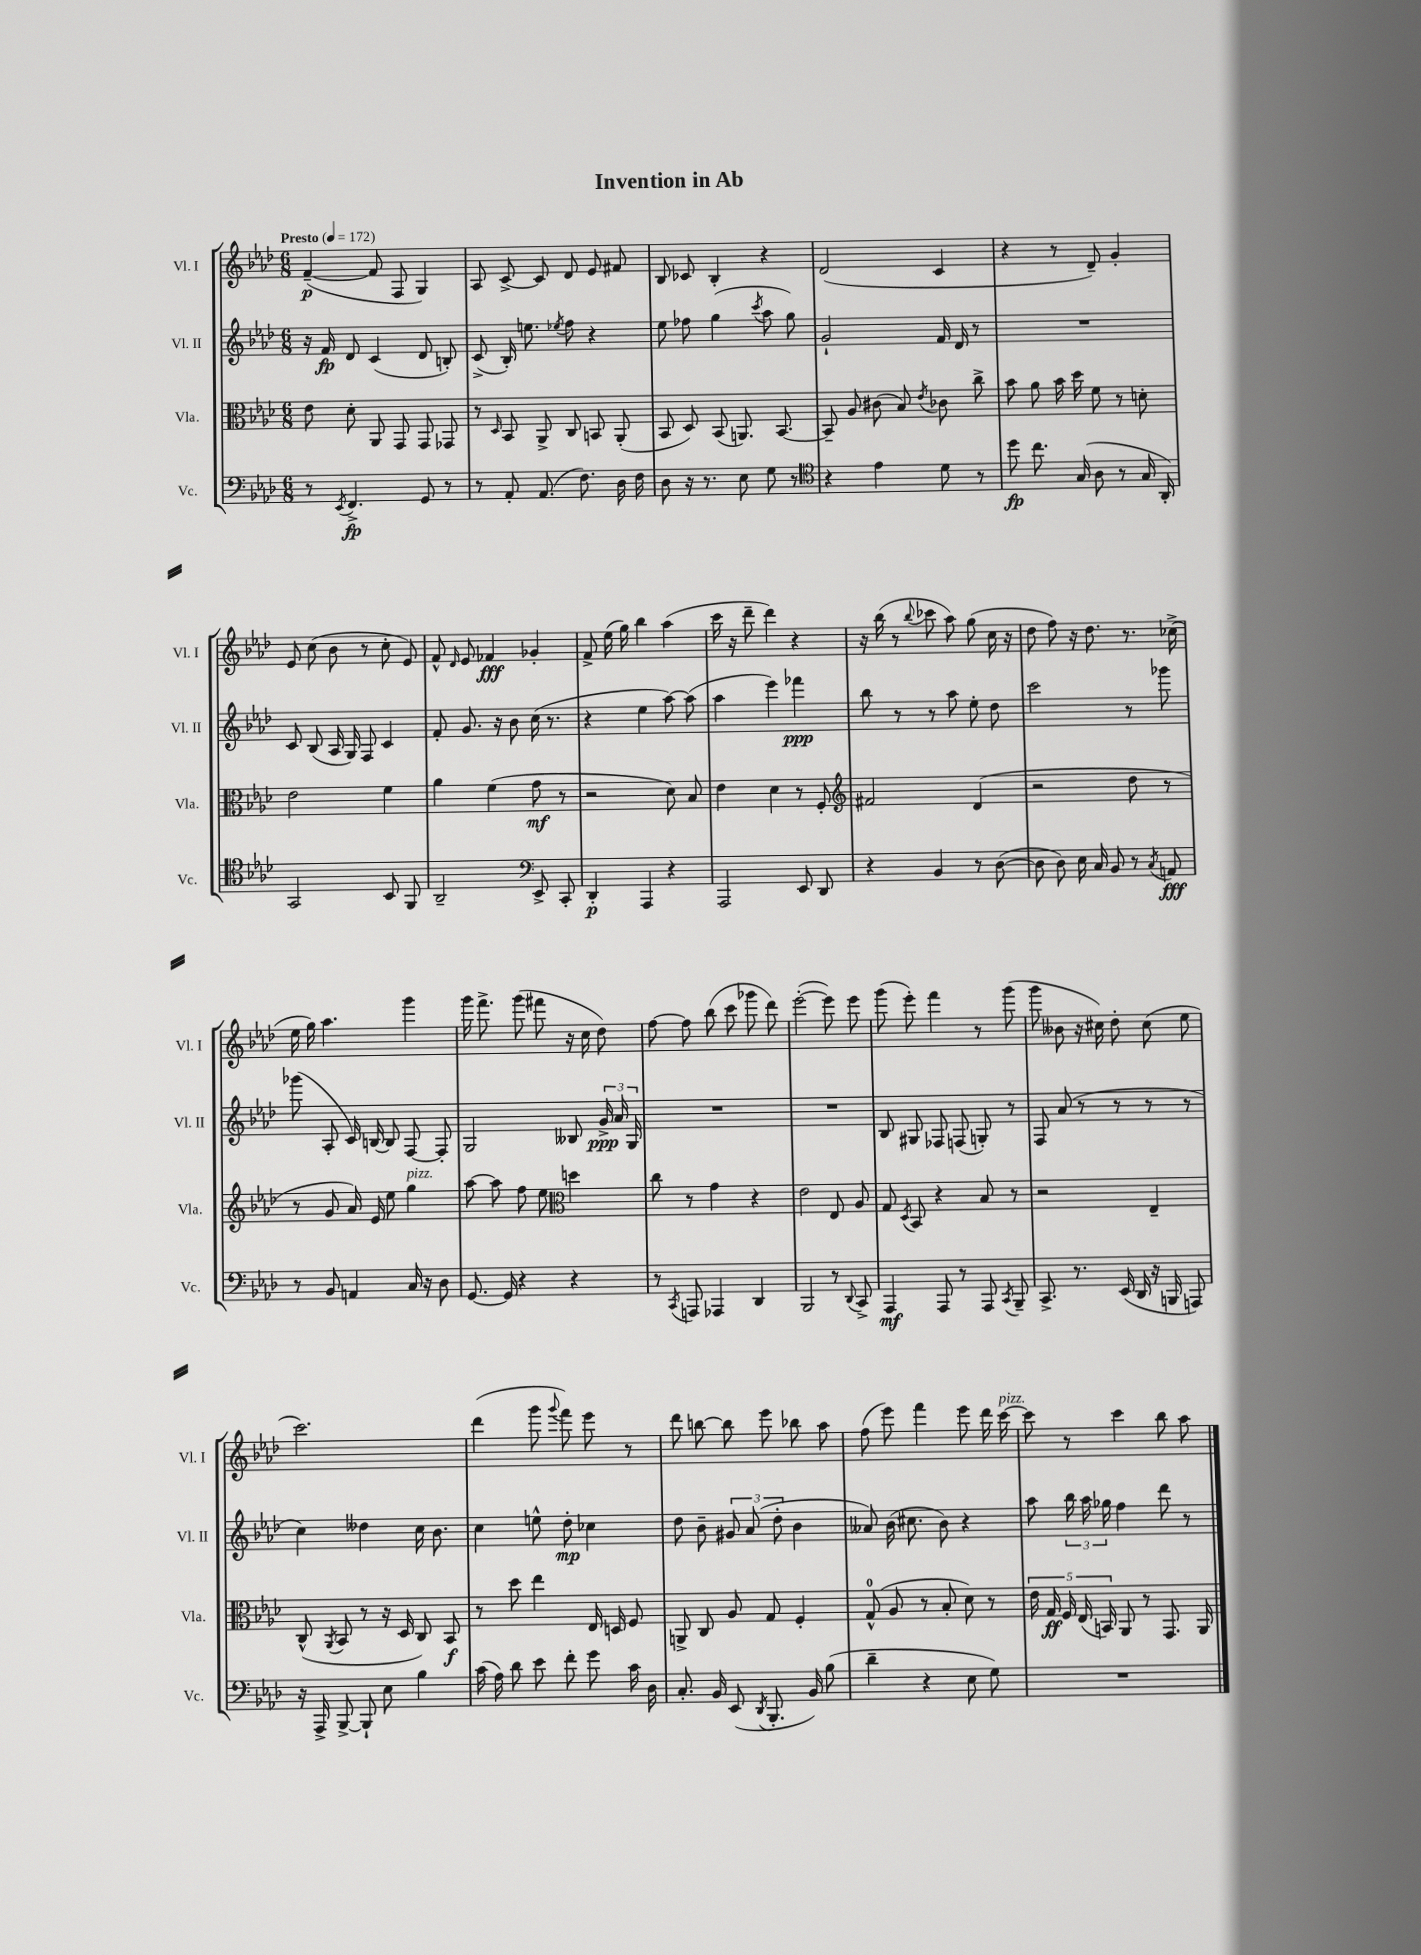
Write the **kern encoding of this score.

**kern	**dynam	**kern	**dynam	**kern	**dynam	**kern	**dynam
*part4	*part4	*part3	*part3	*part2	*part2	*part1	*part1
*staff4	*staff4	*staff3	*staff3	*staff2	*staff2	*staff1	*staff1
*I"Vc.	*	*I"Vla.	*	*I"Vl. II	*	*I"Vl. I	*
*I'Vc.	*	*I'Vla.	*	*I'Vl. II	*	*I'Vl. I	*
*clefF4	*	*clefC3	*	*clefG2	*	*clefG2	*
*k[b-e-a-d-]	*	*k[b-e-a-d-]	*	*k[b-e-a-d-]	*	*k[b-e-a-d-]	*
*M6/8	*	*M6/8	*	*M6/8	*	*M6/8	*
*MM172	*	*MM172	*	*MM172	*	*MM172	*
=1	=1	=1	=1	=1	=1	=1	=1
!	!	!	!	!	!	!LO:TX:a:B:t=Presto	!
8r	.	8e-\	.	16r	.	([4f~/	p
.	.	.	.	16f/	fp	.	.
8qEE-/	.	.	.	.	.	.	.
4.FF^/	fp	8d-'\	.	8d-/	.	.	.
.	.	8AA-/	.	(4c/	.	8f/]	.
.	.	8GG/	.	.	.	8F/	.
8GG/	.	8GG/	.	8d-/	.	4G/)	.
8r	.	8GG-X/	.	8Bn'/)	.	.	.
=2	=2	=2	=2	=2	=2	=2	=2
8r	.	8r	.	(8c^/	.	8A-/	.
.	.	16qqD-/	.	.	.	.	.
8AA-'/	.	8BB-/	.	16B-'/)	.	[8c^/	.
.	.	.	.	8.een\	.	.	.
(8.AA-/	.	8AA-^/	.	.	.	8c/]	.
.	.	.	.	8qee-X/	.	.	.
.	.	8C/	.	8ff\	.	8d-/	.
8.F\)	.	.	.	.	.	.	.
.	.	8BBn/	.	4r	.	8e-/	.
16D-\	.	(8AA-'/	.	.	.	8f#X/	.
16F\	.	.	.	.	.	.	.
=3	=3	=3	=3	=3	=3	=3	=3
8D-\	.	8BB-/	.	8ee-\	.	8B-/	.
16r	.	8D-/)	.	8ff-X\	.	8c-X/	.
8.r	.	.	.	.	.	.	.
.	.	(8BB-/	.	(4gg\	.	4B-'/	.
8E-\	.	8.AAn/)	.	.	.	.	.
.	.	.	.	8qccc/	.	.	.
8G\	.	.	.	8aa-\	.	4r	.
.	.	[8.BB-/	.	.	.	.	.
8r	.	.	.	8gg\)	.	.	.
=4	=4	=4	=4	=4	=4	=4	=4
*clefC4	*	*	*	*	*	*	*
4r	.	8BB-~/]	.	2g`/	.	(2d-/	.
.	.	8A-/	.	.	.	.	.
4e-\	.	(8c#X\	.	.	.	.	.
.	.	8B-/)	.	.	.	.	.
.	.	8qe-/	.	.	.	.	.
8d-\	.	8c-X\	.	16f/	.	4c/	.
.	.	.	.	16d-/	.	.	.
8r	.	8cc^\	.	8r	.	.	.
=5	=5	=5	=5	=5	=5	=5	=5
8dd-\	fp	8b-\	.	2.r	.	4r	.
8.cc\	.	8a-\	.	.	.	.	.
.	.	16b-\	.	.	.	8r	.
(16G/	.	16dd-\	.	.	.	.	.
8A-\	.	8f\	.	.	.	8d-~/)	.
8r	.	8r	.	.	.	4g'/	.
16G/	.	8dn'\	.	.	.	.	.
16AA-'/)	.	.	.	.	.	.	.
!!LO:LB:g=z
=6	=6	=6	=6	=6	=6	=6	=6
2GG/	.	2e-\	.	8c/	.	8e-/	.
.	.	.	.	(8B-/	.	(8cc\	.
.	.	.	.	16A-/	.	8b-\	.
.	.	.	.	16G/)	.	.	.
.	.	.	.	8F/	.	8r	.
8BB-/	.	4f\	.	4c/	.	8cc'\	.
8FF/	.	.	.	.	.	8e-/)	.
=7	=7	=7	=7	=7	=7	=7	=7
2AA-~/	.	4a-\	.	8f'/	.	8f^^/	.
.	.	.	.	.	.	16qqd-/	.
.	.	.	.	8.g/	.	8e-/	.
.	.	(4f\	.	.	.	4f-X/	fff
.	.	.	.	16r	.	.	.
.	.	.	.	8b-\	.	.	.
*clefF4	*	*	*	*	*	*	*
8EE-^/	.	8g\	mf	(16cc\	.	4g-X'/	.
.	.	.	.	8.r	.	.	.
8CC'/	.	8r	.	.	.	.	.
=8	=8	=8	=8	=8	=8	=8	=8
4DD-'/	p	2r	.	4r	.	8f^/	.
.	.	.	.	.	.	(16ee-\	.
.	.	.	.	.	.	16gg\)	.
4AAA-/	.	.	.	4ee-\	.	4bb-\	.
4r	.	8d-\)	.	[8aa-\)	.	(4aa-\	.
.	.	8B-/	.	(8aa-\]	.	.	.
=9	=9	=9	=9	=9	=9	=9	=9
2AAA-/	.	4e-\	.	4aa-\	.	16ccc\	.
.	.	.	.	.	.	16r	.
.	.	.	.	.	.	8ddd-~\	.
.	.	4d-\	.	4eee-\)	.	4ddd-\)	.
8EE-/	.	8r	.	4fff-X\	ppp	4r	.
8DD-/	.	8F'/	.	.	.	.	.
=10	=10	=10	=10	=10	=10	=10	=10
*	*	*clefG2	*	*	*	*	*
4r	.	2f#X/	.	8bb-\	.	16r	.
.	.	.	.	.	.	(16bb-\	.
.	.	.	.	8r	.	8r	.
.	.	.	.	.	.	8qqbb-/	.
4BB-/	.	.	.	8r	.	8ccc-X\	.
.	.	.	.	8aa-\	.	8aa-\)	.
8r	.	(4d-/	.	8ee-'\	.	(8gg\	.
([8D-\	.	.	.	8dd-\	.	16cc\	.
.	.	.	.	.	.	16r	.
=11	=11	=11	=11	=11	=11	=11	=11
8D-\]	.	2r	.	2ccc\	.	8dd-\	.
8D-\)	.	.	.	.	.	8ff\)	.
16E-\	.	.	.	.	.	16r	.
16C/	.	.	.	.	.	8.dd-\	.
8BB-/	.	.	.	.	.	.	.
8r	.	8dd-\	.	8r	.	8.r	.
8qC/	.	.	.	.	.	.	.
8AAn/	fff	8r	.	8ggg-X\	.	.	.
.	.	.	.	.	.	(16cc-X^\	.
!!LO:LB:g=z
=12	=12	=12	=12	=12	=12	=12	=12
8r	.	8r	.	(8ggg-X\	.	16ee-\	.
.	.	.	.	.	.	16gg\)	.
8BB-/	.	8g/	.	8A-'/	.	4.aa-\	.
4AAn/	.	16a-/)	.	16c/)	.	.	.
.	.	16e-/	.	[16Bn/	.	.	.
.	.	8ee-\	.	8B/]	.	.	.
!	!	!LO:TX:a:i:t=pizz.	!	!	!	!	!
16C/	.	4gg\	.	[8F/	.	4ggg\	.
16r	.	.	.	.	.	.	.
8D-\	.	.	.	8F'/]	.	.	.
=13	=13	=13	=13	=13	=13	=13	=13
[8.GG/	.	[8aa-\	.	2G/	.	16ggg\	.
.	.	.	.	.	.	8.fff^\	.
.	.	8aa-\]	.	.	.	.	.
16GG/]	.	.	.	.	.	.	.
4r	.	8ff\	.	.	.	(8ggg\	.
.	.	8ee-\	.	.	.	8fff#X\	.
*	*	*clefC3	*	*	*	*	*
4r	.	4ddn\	.	8B--X/	.	16r	.
.	.	.	.	.	.	16cc\	.
.	.	.	.	24g^/	ppp	8dd-\)	.
.	.	.	.	24a-/	.	.	.
.	.	.	.	24G/	.	.	.
=14	=14	=14	=14	=14	=14	=14	=14
8r	.	8cc\	.	2.r	.	[8ff\	.
8qCC/	.	.	.	.	.	.	.
8AAAn/	.	8r	.	.	.	8ff\]	.
4AAA-X/	.	4g\	.	.	.	(8bb-\	.
.	.	.	.	.	.	8ccc\	.
4DD-/	.	4r	.	.	.	8ggg-X\	.
.	.	.	.	.	.	8ddd-\)	.
=15	=15	=15	=15	=15	=15	=15	=15
2BBB-/	.	2e-\	.	2.r	.	([2eee-'\	.
8r	.	8E-/	.	.	.	8eee-\])	.
8qqDD-/	.	.	.	.	.	.	.
8CC^/	.	8A-/	.	.	.	8eee-\	.
=16	=16	=16	=16	=16	=16	=16	=16
4AAA-/	mf	8G/	.	8B-/	.	(8ggg\	.
.	.	8qD-/	.	.	.	.	.
.	.	8BB-/	.	8G#X/	.	8eee-'\)	.
8AAA-/	.	4r	.	8F-X/	.	4fff\	.
8r	.	.	.	(8Fn/	.	.	.
8AAA-/	.	8B-/	.	8Gn'/)	.	8r	.
8qCC/	.	.	.	.	.	.	.
8BBB-~/	.	8r	.	8r	.	(8ggg\	.
=17	=17	=17	=17	=17	=17	=17	=17
8.CC^/	.	2r	.	8F/	.	8ggg\	.
.	.	.	.	(8a-/	.	8b--X\	.
8.r	.	.	.	.	.	.	.
.	.	.	.	8r	.	16r	.
.	.	.	.	.	.	16cc#X\)	.
(16EE-/	.	.	.	8r	.	8dd-'\	.
16DD-/	.	.	.	.	.	.	.
16r	.	4E-~/	.	8r	.	(8cc#\	.
16BBBn/	.	.	.	.	.	.	.
8AAAn/)	.	.	.	8r	.	8ee-\	.
!!LO:LB:g=z
=18	=18	=18	=18	=18	=18	=18	=18
16r	.	(8C^^/	.	4cc\)	.	2.ccc\)	.
16AAA-^/	.	.	.	.	.	.	.
.	.	8qAA-/	.	.	.	.	.
[8BBB-^/	.	8BB-/	.	.	.	.	.
8BBB-`/]	.	8r	.	4dd--X\	.	.	.
8E-\	.	16r	.	.	.	.	.
.	.	16D-/	.	.	.	.	.
4B-\	.	8C/)	.	16cc\	.	.	.
.	.	.	.	8.b-\	.	.	.
.	.	8BB-/	f	.	.	.	.
=19	=19	=19	=19	=19	=19	=19	=19
(16c\	.	8r	.	4cc\	.	(4ddd-\	.
16A-\)	.	.	.	.	.	.	.
8d-\	.	8dd-\	.	.	.	.	.
8e-\	.	4ee-\	.	8een^^\	.	8ggg\	.
.	.	.	.	.	.	8qqggg/	.
8f'\	.	.	.	8dd-'\	mp	8fff\)	.
8g\	.	16E-/	.	4cc-X\	.	8eee-\	.
.	.	16Dn/	.	.	.	.	.
16c\	.	8F/	.	.	.	8r	.
16D-\	.	.	.	.	.	.	.
=20	=20	=20	=20	=20	=20	=20	=20
8.C'/	.	8AAn^/	.	8dd-\	.	8ddd-\	.
.	.	8C/	.	8b-~\	.	[8bbn\	.
16BB-/	.	.	.	.	.	.	.
(8EE-/	.	8A-/	.	12g#X/	.	8bb\]	.
.	.	.	.	(12a-/	.	.	.
8qDD-/	.	.	.	.	.	.	.
8.BBB-'/	.	8G/	.	.	.	8eee-\	.
.	.	.	.	12dd-'\	.	.	.
.	.	4F'/	.	4b-\	.	8bb-X\	.
16BB-/)	.	.	.	.	.	.	.
(8B-\	.	.	.	.	.	8aa-\	.
=21	=21	=21	=21	=21	=21	=21	=21
4d-~\	.	(8G^^/	.	8a--X/)	.	(8ff\	.
.	.	8A-/	.	(16b-\	.	8eee-\)	.
.	.	.	.	8.cc#X\	.	.	.
4r	.	8r	.	.	.	4fff\	.
.	.	8B-'/	.	8b-\)	.	.	.
8E-\	.	8d-\)	.	4r	.	8eee-\	.
8G\)	.	8r	.	.	.	16ddd-\	.
!	!	!	!	!	!	!LO:TX:a:i:t=pizz.	!
.	.	.	.	.	.	[16ccc\	.
=22	=22	=22	=22	=22	=22	=22	=22
2.r	.	20e-\	.	8aa-\	.	8ccc\]	.
.	.	20G/	ff	.	.	.	.
.	.	20F/	.	.	.	.	.
.	.	.	.	24bb-\	.	8r	.
.	.	(20E-/	.	.	.	.	.
.	.	.	.	24aa-\	.	.	.
.	.	20BBn/)	.	.	.	.	.
.	.	.	.	24gg-X\	.	.	.
.	.	8AA-/	.	4ff\	.	4ccc\	.
.	.	8r	.	.	.	.	.
.	.	8.GG/	.	8ddd-\	.	8bb-\	.
.	.	.	.	8r	.	8aa-\	.
.	.	16AA-/	.	.	.	.	.
==	==	==	==	==	==	==	==
*-	*-	*-	*-	*-	*-	*-	*-
